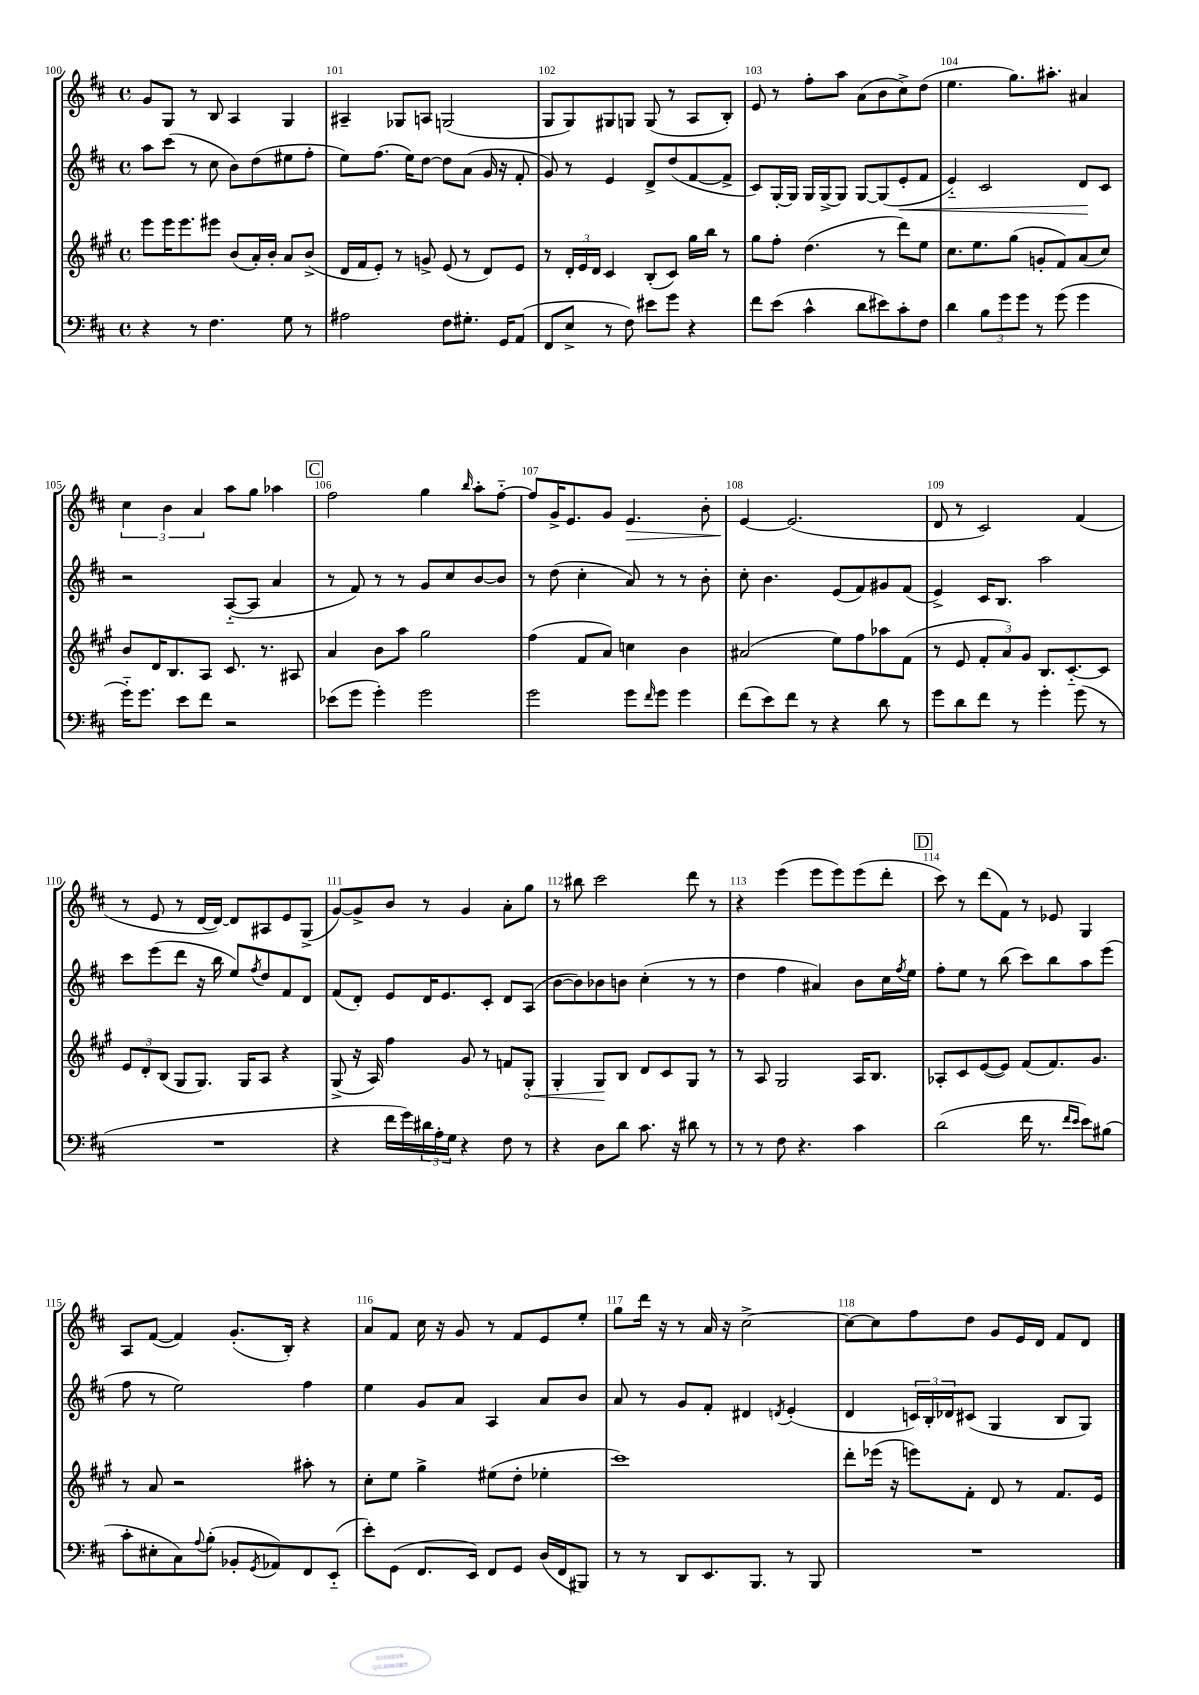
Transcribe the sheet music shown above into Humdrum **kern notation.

**kern	**kern	**kern	**kern
*staff4	*staff3	*staff2	*staff1
*clefF4	*clefG2	*clefG2	*clefG2
*k[f#c#]	*k[f#c#g#]	*k[f#c#]	*k[f#c#]
*M4/4	*M4/4	*M4/4	*M4/4
*met(c)	*met(c)	*met(c)	*met(c)
4r	8eee	8aa	8g
.	16eee	(8ccc#	8G
.	8.eee	.	.
8r	.	8r	8r
4.F#	8eee#	8cc#	8B
.	(8b	8b)	4A
.	16a')	(8dd	.
.	16b'	.	.
8G	8a	8ee#	4G
8r	(8b^	8ff#'	.
=	=	=	=
2A#	16d	8ee)	4A#~
.	16f#	.	.
.	8e')	(8.ff#	.
.	8r	.	8G-
.	.	16ee)	.
.	8g^	[8dd	8A
8F#	(8e	8dd]	(2G
8.G#'	8r	(8a	.
.	8d)	16g	.
16GG	.	16r	.
(8AA	8e	8f#'	.
=	=	=	=
8FF#	8r	8g)	8G
8E^	24d'	8r	8G)
.	24e	.	.
.	24d	.	.
8r	4c#	4e	8G#
8F#)	.	.	8G
8e#	(8B'	8d^	(8G
8g	8c#)	(8dd	8r
4r	16gg#	[8f#	8A
.	16bb	.	.
.	8r	8f#^]	8B')
=	=	=	=
8f#	8gg#	8c#)	8e
(8e	8ff#'	[16G'	8r
.	.	16G]	.
4c#^^	(4.dd	16G	8ff#'
.	.	[16G^	.
.	.	8G]	8aa
8d	.	[8G	(8a
8e#)	8r	(8G]	8b
8c#'	8ddd)	8e'	8cc#^)
8F#	8ee	8f#	(8dd
=	=	=	=
4d	8.cc#	4e'~)	4.ee
.	8.ee	.	.
12B	.	2c#	.
12g	.	.	.
.	(8gg#	.	8.gg)
12g	.	.	.
8r	8g'	.	.
.	.	.	8.aa#'
(8g	8f#)	.	.
4g	(8a	8d	4a#
.	8cc#)	8c#	.
=	=	=	=
16g'~)	8b	2r	6cc#
8.g	.	.	.
.	16d	.	.
.	.	.	6b
.	8.B	.	.
8e	.	.	.
.	.	.	6a
8f#	8A	.	.
2r	8.c#	([8A'~	8aa
.	.	8A]	8gg
.	8.r	.	.
.	.	4a	4aa-
.	8A#	.	.
=	=	=	=
(8e-	4a	8r	2ff#
8g	.	8f#)	.
4g')	8b	8r	.
.	8aa	8r	.
2g	2gg#	8g	4gg
.	.	8cc#	.
.	.	.	16qqbb
.	.	[8b	8aa'
.	.	8b]	[8ff#'~
=	=	=	=
2g	(4ff#	8r	8ff#]
.	.	(8dd	16g^
.	.	.	8.e
.	8f#	4cc#'	.
.	8a)	.	8g
8g	4cc	8a)	4.e
16qqf#	.	.	.
8g	.	8r	.
4g	4b	8r	.
.	.	8b'	8b'
=	=	=	=
(8f#	(2a#	8cc#'	[4e
8e)	.	4.b	.
8f#	.	.	(2.e]
8r	.	.	.
4r	8ee)	(8e	.
.	8ff#	8f#)	.
8d	8aa-	8g#	.
8r	(8f#	(8f#	.
=	=	=	=
8g	8r	4e^)	8d
8d	8e	.	8r
8f#	12f#'	16c#	2c#)
.	.	8.B	.
.	12a)	.	.
8r	.	.	.
.	12g#	.	.
4g'	8.B	2aa	.
.	[8.c#'~	.	.
(8g	.	.	(4f#
8r	8c#]	.	.
=	=	=	=
1r	12e	8ccc#	8r
.	12d'	.	.
.	.	(8eee	8e
.	(12B	.	.
.	8G#	8ddd	8r
.	8.G#)	16r	[16d
.	.	16bb	16d_)
.	.	8ee)	8d]
.	16G#	.	.
.	.	8qff#	.
.	8A	8dd	8A#
.	4r	8f#	8e
.	.	8d	(8G^
=	=	=	=
4r	(8G#^	(8f#	[8g)
.	16r	8d')	8g^]
.	16A)	.	.
16f#	4ff#	8e	8b
16g)	.	.	.
24d#	.	16d	8r
24A'	.	.	.
.	.	8.e	.
24G	.	.	.
4r	8g#	.	4g
.	8r	8c#'	.
8F#	8f	8d	8a'
8r	8G#'	(8A	8gg
=	=	=	=
4r	4G#'	[8b	8r
.	.	8b])	8bb#
8D	8G#	8b-	2ccc#
8d	8B	8b	.
8.c#	8d	(4cc#'	.
.	8c#	.	.
16r	.	.	.
8d#	8G#	8r	8ddd
8r	8r	8r	8r
=	=	=	=
8r	8r	4dd	4r
8r	8A	.	.
8F#	2G#	4ff#	(4eee
4.r	.	.	.
.	.	4a#)	8eee
.	.	.	8eee)
4c#	16A	8b	(8eee
.	8.B	.	.
.	.	16cc#	8ddd'
.	.	8qff#	.
.	.	16ee	.
=	=	=	=
(2d	8A-'	8ff#'	8ccc#)
.	8c#	8ee	8r
.	([8e	8r	(8ddd
.	8e])	(8bb	8f#)
16f#	(8f#	8ccc#)	8r
8.r	.	.	.
.	8.f#)	8bb	8e-
16qqf#	.	.	.
16qqe	.	.	.
8e)	.	8aa	4G
.	8.g#	.	.
(8B#	.	(8eee	.
=	=	=	=
8c#'	8r	8ff#	8A
8E#'	8a	8r	([8f#
8C#)	2r	2ee)	4f#])
8qqA	.	.	.
(8B'	.	.	.
8BB-'	.	.	(8.g'
8qGG	.	.	.
8AA-)	.	.	.
.	.	.	16B')
8FF#	8aa#'	4ff#	4r
(8EE'~	8r	.	.
=	=	=	=
8e')	8cc#'	4ee	8a
(8GG	8ee	.	8f#
8.FF#	4gg#^	8g	16cc#
.	.	.	16r
.	.	8a	8g
16EE)	.	.	.
8FF#	(8ee#	4A	8r
8GG	8dd'	.	8f#
(16D	4ee-'	8a	8e
16FF#	.	.	.
8BBB#)	.	8b	8ee'
=	=	=	=
8r	1ccc#)	8a	8gg
8r	.	8r	16ddd
.	.	.	16r
8DD	.	8g	8r
8.EE	.	8f#'	16a
.	.	.	16r
.	.	4d#	[2cc#^
8.BBB	.	.	.
.	.	8qd	.
8r	.	(4e'	.
8BBB	.	.	.
=	=	=	=
1r	8ddd'	4d	8cc#_
.	(16eee-	.	8cc#]
.	16r	.	.
.	8eee)	24c)	8ff#
.	.	24B'	.
.	.	24d-	.
.	8f#'	(8c#	8dd
.	8d	4G	8g
.	8r	.	16e
.	.	.	16d
.	8.f#	8B	8f#
.	.	8G)	8d
.	16e	.	.
==	==	==	==
*-	*-	*-	*-
